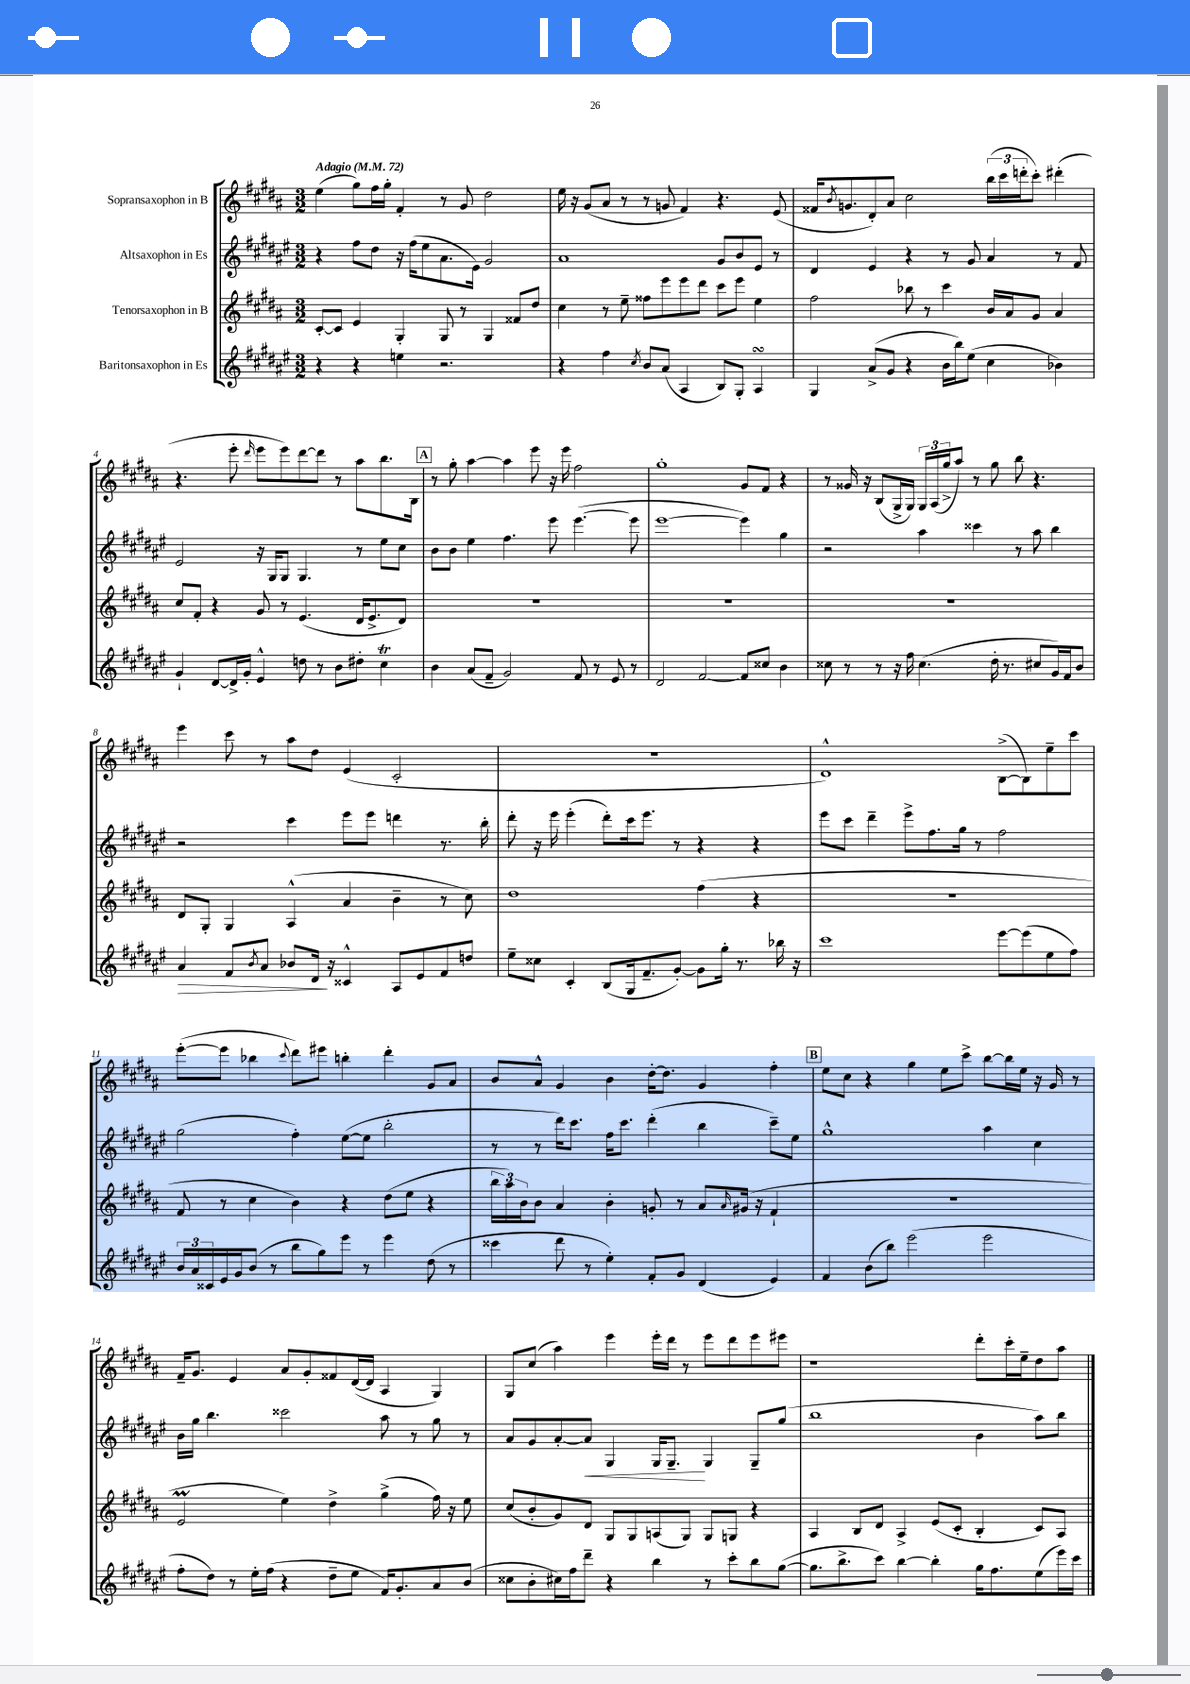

**kern	**kern	**kern	**kern
*staff4	*staff3	*staff2	*staff1
*clefG2	*clefG2	*clefG2	*clefG2
*k[f#c#g#d#a#e#]	*k[f#c#g#d#a#]	*k[f#c#g#d#a#e#]	*k[f#c#g#d#a#]
*M3/2	*M3/2	*M3/2	*M3/2
*MM72	*MM72	*MM72	*MM72
4r	[8c#'/L	4r	(4ee\
.	8c#/]J	.	.
4r	4e/	8ff#\L	8gg#\L)
.	.	8dd#\J	16ff#\L
.	.	.	16gg#'\JJ
4ee\	4G#'/	16r	4f#'/
.	.	(16ff#\LK	.
.	.	8ee#\	.
2.r	8G#/	8.a#\	8r
.	8r	.	8g#/
.	.	16e#\Jk)	.
.	4G#/	2g#/	2dd#\
.	8f##/L	.	.
.	8dd#/J	.	.
=	=	=	=
4r	4cc#\	1a#	16ee\
.	.	.	16r
.	.	.	(8g#/L
4ff#\	8r	.	8a#/J
.	8ee~\	.	8r
8qcc#/	.	.	.
8b/L	8ff##\L	.	8r
(8a#/J	8eee\	.	8g/
4A#/	8eee\	.	4f#/)
.	8ddd#\J	.	.
8B/L)	8ccc#\L	8g#/L	4.r
8G#'/J	8eee\J	8b/	.
4A#/	4ee\	8e#/J	.
.	.	8r	(8e/
=	=	=	=
4G#/	2ff#\	4d#/	16f##/LK
.	.	.	8qb/
.	.	.	8.g/
(8a#^/L	.	4e#/	8d#'/)
8g#/J	.	.	8a#/J
4r	8bb-\	4r	2cc#\
.	8r	.	.
16b\LL	4ccc#\	8r	.
16bb\J)	.	.	.
(8ee#\J	.	8g#/	.
4cc#\	16b/LL	4a#/	(24bb\LL
.	.	.	24ccc#\
.	16a#/J	.	.
.	.	.	24ddd'\J
.	8g#/J	.	8ccc#'\J)
4b-\)	4a#/	8r	(4ddd#'\
.	.	8f#/	.
=	=	=	=
4g#`/	8cc#/L	2e#/	4.r
.	8f#'/J	.	.
[8d#/L	4r	.	.
16d#^/]L	.	.	8eee'\
16g#'/JJ	.	.	.
.	.	.	16qqddd#/
4e#^^/	8g#/	16r	8eee\L
.	.	16G#/LK	.
.	8r	8G#/J	8eee\)
8dd\	(4.e/	4.G#/	[8ddd#\
8r	.	.	8ddd#\]J
8b\L	.	.	8r
8dd#'\J	16d#/LK	8r	8aa#\L
.	8.e^/	.	.
4cc#\	.	8ee#\L	8.bb\
.	8d#/J)	8cc#\J	.
.	.	.	16B\Jk
=	=	=	=
4b\	1.r	8b\L	8r
.	.	8b\J	8gg#'\
(8a#/L	.	4ee#\	[4aa#\
8f#~/J	.	.	.
2g#/)	.	4.ff#\	4aa#\]
.	.	.	8eee\
.	.	8eee#\	16r
.	.	.	16eee\
8f#/	.	([4.eee#\	2ff#\
8r	.	.	.
8e#/	.	.	.
8r	.	8eee#\]	.
=	=	=	=
2d#/	1.r	[1eee#	1gg#'
[2f#/	.	.	.
8f#/]L	.	4eee#\])	8g#/L
8cc##/J	.	.	8f#/J
4b\	.	4gg#\	4r
=	=	=	=
8cc##\	1.r	2r	8r
8r	.	.	16g##/
.	.	.	16r
8r	.	.	(8B/L
16r	.	.	16G#^/L
16ff#\	.	.	16G#/JJ)
(4.cc##\	.	4aa#\	24G#/LL
.	.	.	(24A#/
.	.	.	24gg#^/J
.	.	.	8aa#/J)
.	.	4ccc##\	8r
16dd#'\	.	.	8gg#\
8.r	.	.	.
.	.	8r	8bb\
8cc#/L	.	8aa#\	4.r
16g#/L)	.	4bb\	.
16f#/J	.	.	.
8b/J	.	.	.
=	=	=	=
4a#/	8d#/L	2r	4eee\
.	8G#'/J	.	.
8f#/L	4G#/	.	8ccc#\
8qb/	.	.	.
8a#/J	.	.	8r
8b-/L	(4A#^^/	4ccc#\	8aa#\L
16d#/Jk	.	.	8dd#\J
16r	.	.	.
4c##^^/	4a#/	8eee#\L	(4e/
.	.	8eee#\J	.
8A#/L	4b~\	4ddd\	2c#'/
8e#/	.	.	.
8f#/	8r	8.r	.
8dd/J	8cc#\)	.	.
.	.	16bb'\	.
=	=	=	=
8ee#~\L	1dd#	8ddd#'\	1.r
8cc##\J	.	16r	.
.	.	16eee#\	.
4c#'/	.	(4eee#'\	.
(8B/L	.	8ddd#'\L)	.
16G#/k	.	16ccc#\k	.
8.f#~/	.	8.eee#\J	.
[8g#'/J)	.	8r	.
8g#\]L	(4ff#\	4r	.
16gg#'\Jk	.	.	.
8.r	.	.	.
.	4r	4r	.
16bb-\	.	.	.
16r	.	.	.
=	=	=	=
1ccc#	1.r	8eee#\L	1d#^^)
.	.	8ccc#\J	.
.	.	4ddd#~\	.
.	.	8eee#^\L	.
.	.	8.ff#\	.
.	.	16gg#\Jk	.
.	.	8r	.
[8eee#\L	.	2ff#\	([8B^\L
(8eee#\]	.	.	8B\])
8ee#\	.	.	8ee~\
8ff#\J)	.	.	8ccc#\J
=	=	=	=
24b/LL	8f#/	(2gg#\	([8eee'\L
24a#/	.	.	.
24c##/	.	.	.
16e#/	8r	.	8eee\]J
16g#/J	.	.	.
(8b/J	4cc#\	.	4bb-\
8r	.	.	.
.	.	.	8qqccc#/
8bb\L	4b\)	4ff#'\)	8ddd#\L)
8gg#\)	.	.	8eee#\J
8eee#\J	4r	([8ee#\L	4bb'\
8r	.	8ee#\]J	.
4eee#\	(8dd#\L	2bb'\	4ddd#'\
.	8ee\J	.	.
(8dd#\	4r	.	8g#/L
8r	.	.	8a#/J
=	=	=	=
4ccc##\	24bb\LL	8r	8b/L
.	24aa#\)	.	.
.	24b\J	.	.
.	8b\J	8r	8a#^^/J
8ddd#\	4a#/	16ddd#\LK)	4g#/
.	.	8.ccc#\J	.
8r	.	.	.
4ee#'\)	4b'\	16ff#\LK	4b\
.	.	8.ccc#\J	.
8f#'/L	8g'/	(4ddd#'\	[16dd#'\LK
.	.	.	8.dd#\]J
8g#/J	8r	.	.
(4d#/	8a#/L	4bb\	4g#/
.	16qqa#/	.	.
.	(16g#/Jk	.	.
.	16r	.	.
4e#/)	4f#`/	8ccc#~\L)	4ff#'\
.	.	8ee#\J	.
=	=	=	=
4f#/	1.r	1gg#^^	8ee\L
.	.	.	8cc#\J
(8b\L	.	.	4r
8bb\J)	.	.	.
(2eee#\	.	.	4gg#\
.	.	.	8ee\L
.	.	.	8ccc#^\J
2eee#\	.	4aa#\	[8bb\L
.	.	.	16bb\]L
.	.	.	16ee\JJ
.	.	4cc#\	16r
.	.	.	16g#/
.	.	.	8r
=	=	=	=
8ff#'\L	2e/	16b\LL	16f#~/LK
.	.	16gg#\JJ	8.g#/J
8dd#\J)	.	4.bb\	.
8r	.	.	4e/
16ee#'\LL	.	.	.
(16ff#\JJ	.	.	.
4r	4ee\)	2ccc##\	8a#/L
.	.	.	8g#'/
8dd#~\L	4dd#^\	.	8f##/
8ee#\J	.	.	([16d#/L
.	.	.	16d#/]JJ
16f#/LK)	(4gg#^\	8aa#\	4A#/
8.g#'/	.	.	.
.	.	8r	.
8a#/	16ff#\)	8gg#\	4G#/)
.	16r	.	.
(8b/J	8ee\	8r	.
=	=	=	=
8cc##\L	(8cc#/L	8a#/L	8G#/L
8b'\	8b'/	8g#/	(8cc#/J
16cc#\L)	8g#/)	[8a#'/	4aa#\)
16ff#\J	.	.	.
8ddd#~\J	8d#/J	8a#/]J	.
4r	8G#/L	4G#/	4eee\
.	8G#/	.	.
4bb\	(8A/	16G#/LK	16eee'\LL
.	.	8.G#~/J	16ddd#\JJ
.	8G#/J)	.	8r
8r	8G#/L	4G#/	8eee\L
8ccc#'\L	8G/J	.	8ddd#\
8bb\	4r	8G#~/L	8eee\
([8gg#\J	.	(8gg#/J	8eee#\J
=	=	=	=
8.gg#\]L	4A#/	1bb	1r
8.bb^\	.	.	.
.	8B/L	.	.
8ccc#\J)	8d#/J	.	.
[4bb\	4A#^/	.	.
4bb'\]	(8e/L	.	.
.	8c#'/J	.	.
16gg#\LK	4B'/	4b\	8ddd#'\L
8.ff#\	.	.	.
.	.	.	16ccc#'\L
.	.	.	16ee~\J
(8ee#\	8c#/L)	8aa#\L)	8dd#\
16eee#\L)	8A#/J	8bb\J	8aa#\J
16ccc#\JJ	.	.	.
==	==	==	==
*-	*-	*-	*-
